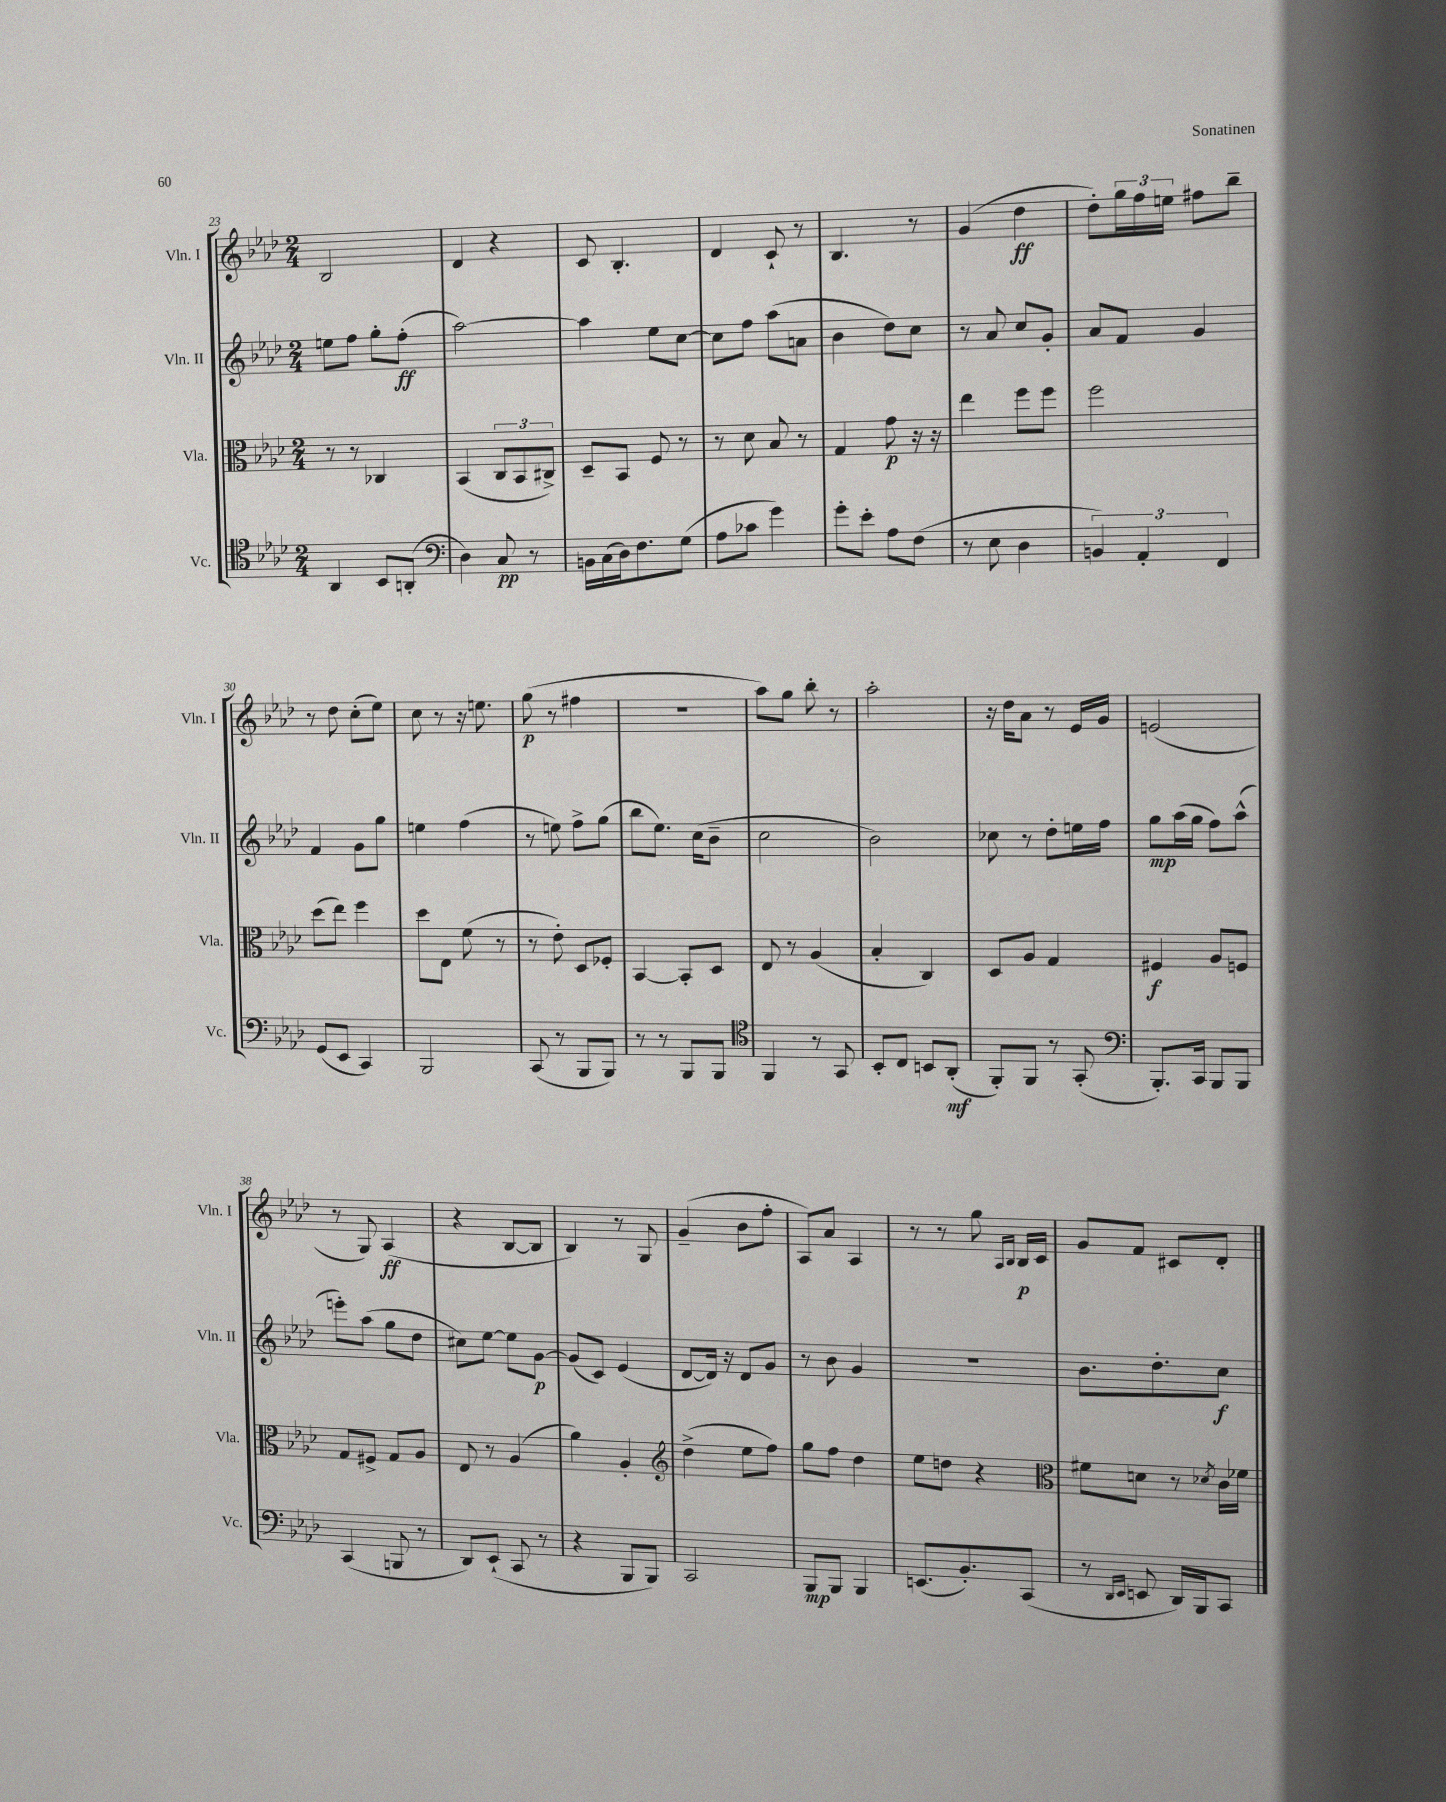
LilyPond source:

<<
\new StaffGroup <<
\new Staff = "s0" \with { instrumentName = "Vln. I" shortInstrumentName = "Vln. I" } {
    \clef treble \key aes \major \numericTimeSignature \time 2/4
    bes2 |
    des'4 r4 |
    c'8 bes4.-. |
    des'4 c'8-! r8 |
    bes4. r8 |
    g'4( des''4\ff |
    des''8-.) \tuplet 3/2 { g''16 f''16 e''16 } fis''8 bes''8-- |
    r8 des''8 c''8-.( ees''8) |
    c''8 r8 r16 e''8. |
    g''8\p( r8 fis''4 |
    r2 |
    aes''8) g''8 bes''8-. r8 |
    aes''2-. |
    r16 des''16 aes'8 r8 ees'16 g'16 |
    e'2( |
    r8 g8) aes4\ff( |
    r4 bes8~ bes8 |
    bes4) r8 g8 |
    g'4--( bes'8 f''8-. |
    aes8) aes'8 aes4 |
    r8 r8 g''8 \grace { aes16 bes16 } bes16\p c'16 |
    g'8 f'8 cis'8 des'8-. \bar "|." |
}
\new Staff = "s1" \with { instrumentName = "Vln. II" shortInstrumentName = "Vln. II" } {
    \clef treble \key aes \major \numericTimeSignature \time 2/4
    e''8 f''8 g''8-. f''8-.\ff( |
    aes''2~) |
    aes''4 ees''8 c''8~ |
    c''8 f''8 aes''8( a'8 |
    bes'4 des''8) c''8 |
    r8 aes'8 c''8 g'8-. |
    aes'8 f'8 g'4 |
    f'4 g'8 g''8 |
    e''4 f''4( |
    r8 e''8) f''8-> g''8( |
    bes''8 ees''8.) c''16( bes'8-- |
    c''2 |
    bes'2) |
    ces''8 r8 des''8-. e''16 f''16 |
    g''8\mp aes''16( g''16 f''8) aes''8-^( |
    e'''8-.) aes''8( g''8 des''8 |
    cis''8) ees''8~ ees''8 g'8~\p |
    g'8( c'8) ees'4( |
    des'8~ des'16) r16 des'8 g'8 |
    r8 bes'8 g'4 |
    R2 |
    bes'8. des''8.-. c''8\f \bar "|." |
}
\new Staff = "s2" \with { instrumentName = "Vla." shortInstrumentName = "Vla." } {
    \clef alto \key aes \major \numericTimeSignature \time 2/4
    r8 r8 ces4 |
    bes,4( \tuplet 3/2 { c8 bes,8 cis8->) } |
    des8-- bes,8 f8 r8 |
    r8 des'8 bes8 r8 |
    g4 g'8\p r16 r16 |
    ees''4 f''8 f''8 |
    f''2 |
    des''8( ees''8) f''4 |
    des''8 ees8 f'8( r8 |
    r8 ees'8-.) des8 fes8-. |
    bes,4~ bes,8-. des8 |
    ees8 r8 aes4( |
    bes4-. c4) |
    des8 aes8 g4 |
    fis4\f aes8 f8 |
    g8 fis8-> g8 aes8 |
    ees8 r8 aes4( |
    aes'4) aes4-. |
    \clef treble des''4->( ees''8 f''8) |
    g''8 f''8 des''4 |
    ees''8 d''8 r4 |
    \clef alto fis'8 d'8 r8 \acciaccatura { des'8 } c'16 fes'16 \bar "|." |
}
\new Staff = "s3" \with { instrumentName = "Vc." shortInstrumentName = "Vc." } {
    \clef tenor \key aes \major \numericTimeSignature \time 2/4
    aes,4 bes,8 a,8-.( |
    \clef bass des4) c8\pp r8 |
    b,16 c16( des16) f8. g8( |
    aes8 ces'8 g'4) |
    g'8-. ees'8-. aes8 f8( |
    r8 ees8 des4 |
    \tuplet 3/2 { b,4) aes,4-. f,4 } |
    g,8( ees,8 c,4) |
    bes,,2 |
    c,8( r8 bes,,8 bes,,8) |
    r8 r8 bes,,8 bes,,8 |
    \clef tenor f,4 r8 g,8 |
    bes,8-. c8 b,8 aes,8-.\mf( |
    f,8-.) f,8 r8 g,8-.( |
    \clef bass bes,,8.-.) c,16 bes,,8 bes,,8 |
    c,4( b,,8 r8 |
    des,8) ees,8-!( c,8 r8 |
    r4 bes,,8 bes,,8) |
    c,2 |
    bes,,8\mp bes,,8 bes,,4 |
    e,8.( bes,8.-.) c,8( |
    r8 \grace { des,16 ees,16 } e,8 des,16) bes,,16 c,8 \bar "|." |
}
>>
>>
\layout { \context { \Score currentBarNumber = #23 } }
